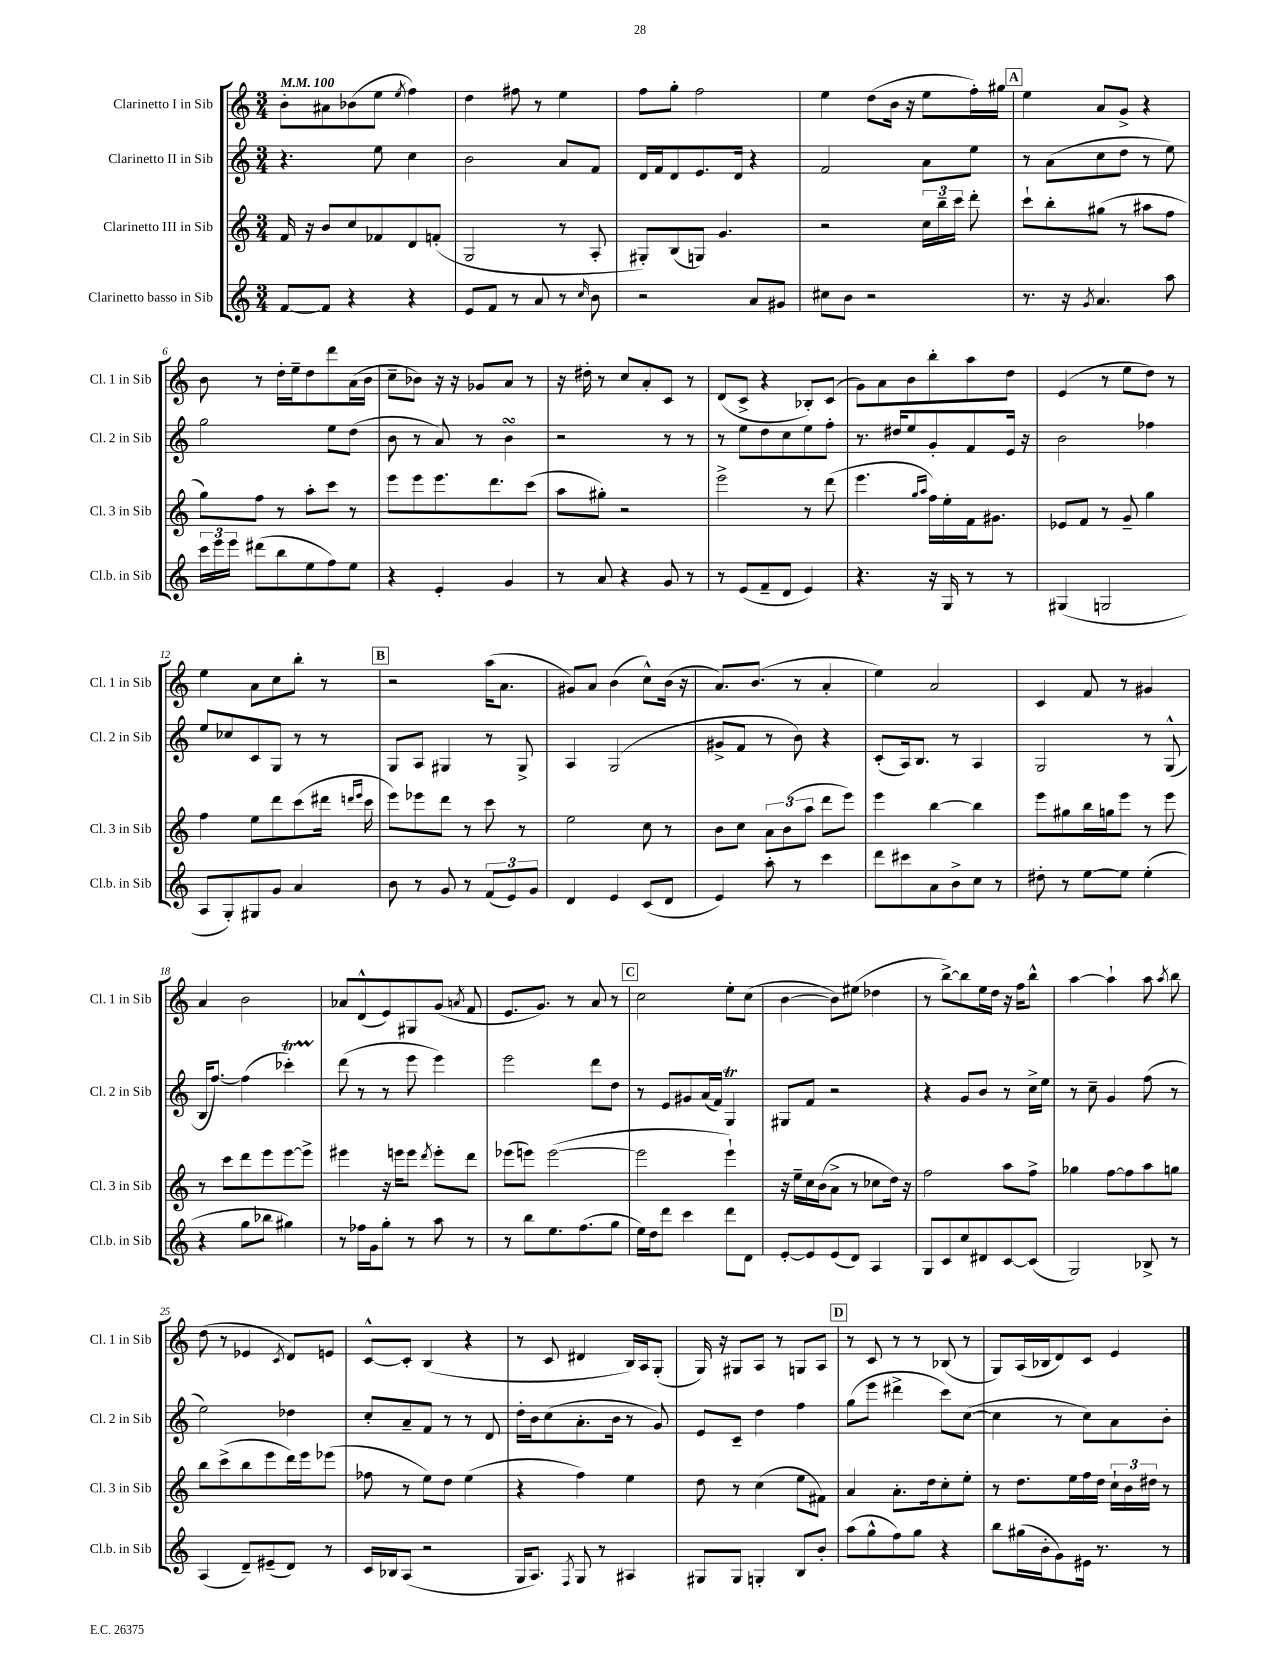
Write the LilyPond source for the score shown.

<<
\new StaffGroup <<
\new Staff = "s0" \with { instrumentName = "Clarinetto I in Sib" shortInstrumentName = "Cl. 1 in Sib" } {
    \clef treble \key c \major \numericTimeSignature \time 3/4 \tempo 4 = 100
    \autoBeamOff b'8[-. ais'8 bes'8( e''8] \acciaccatura { e''8 } f''4) |
    d''4 fis''8 r8 e''4 |
    f''8[ g''8]-. f''2 |
    e''4 d''8[( b'16] r16 e''8[ f''16-.) gis''16] |
    \mark \markup { \box "A" } e''4 a'8[ g'8]-> r4 |
    b'8 r8 d''16[-. e''16-- d''8 d'''8 a'16( b'16] |
    c''8[-- bes'8]) r16 r16 ges'8[ a'8] r8 |
    r16 dis''16-. r8 c''8[ a'8-. c'8] r8 |
    d'8[( c'8]-> r4 bes8[-.) c'8]( |
    g'8[) a'8 b'8 b''8-. a''8 d''8] |
    e'4( r8 e''8[ d''8]) r8 |
    e''4 a'8[ c''8 b''8]-. r8 |
    \mark \markup { \box "B" } r2 a''16[( a'8.] |
    gis'8[) a'8] b'4( c''8[-^) b'16]( r16 |
    a'8.[) b'8.]( r8 a'4-. |
    e''4) a'2 |
    c'4 f'8 r8 gis'4 |
    a'4 b'2 |
    aes'8[ d'8-^( e'8) gis8 g'8]( \acciaccatura { a'8 } f'8 |
    e'8.[ g'8.]) r8 a'8 r8 |
    \mark \markup { \box "C" } c''2 e''8[-. c''8]( |
    b'4~ b'8[) eis''8]( des''4 |
    r8 b''8[~->) b''8 e''16 d''16] r16 f''16[ b''8]-^ |
    a''4~ a''4-! a''8 \acciaccatura { a''8 } b''8 |
    d''8( r8 ees'4 \acciaccatura { c'8 } d'8[) e'8] |
    c'8[~-^ c'8]-. b4( r4 |
    r8 c'8 dis'4 b16[) a16 g8]-.( |
    g16) r16 gis8[ a8] r8 g8[ a8] |
    \mark \markup { \box "D" } r8 c'8 r8 r8 bes8( r8 |
    g8[) a16( bes16 d'8) c'8] e'4 \bar "|." |
}
\new Staff = "s1" \with { instrumentName = "Clarinetto II in Sib" shortInstrumentName = "Cl. 2 in Sib" } {
    \clef treble \key c \major \numericTimeSignature \time 3/4
    \autoBeamOff r4. e''8 c''4 |
    b'2 a'8[ f'8] |
    d'16[ f'16 d'8 e'8. d'16] r4 |
    f'2 a'8[ e''8] |
    \mark \markup { \box "A" } r8 a'8[( c''8 d''8] r8 e''8) |
    g''2 e''8[ d''8]( |
    b'8 r8 a'8) r8 b'4\turn |
    r2 r8 r8 |
    r8 e''8[ d''8 c''8 e''8 f''8]-. |
    r8. dis''16[ e''8 g'8-. f'8 e'16] r16 |
    b'2 fes''4 |
    e''8[ ces''8 c'8 g8] r8 r8 |
    \mark \markup { \box "B" } g8[ a8] gis4 r8 gis8-> |
    a4 g2( |
    gis'8[-> f'8] r8 b'8) r4 |
    c'8[-.( a16) b8.] r8 a4 |
    g2 r8 g8-^( |
    b16[ f''8.]~) f''4( ces'''4-.\startTrillSpan) |
    d'''8\stopTrillSpan( r8 r8 e'''8 e'''4) |
    e'''2 d'''8[ d''8] |
    \mark \markup { \box "C" } r8 e'8[ gis'8 a'16( f'16]) g4\trill |
    gis8[ f'8] r2 |
    r4 g'8[ b'8] r8 c''16[-> e''16] |
    r8 c''8-- g'4 f''8( r8 |
    e''2) des''4 |
    c''8[-. a'8-- f'8] r8 r8 d'8 |
    d''16[-. b'16 c''8( a'8.-. b'16] r8 g'8) |
    e'8[ c'8]-- d''4 f''4 |
    \mark \markup { \box "D" } g''8[( e'''8] dis'''4-> c'''8[) c''8]~( |
    c''4 r8 c''8[) a'8 b'8]-. \bar "|." |
}
\new Staff = "s2" \with { instrumentName = "Clarinetto III in Sib" shortInstrumentName = "Cl. 3 in Sib" } {
    \clef treble \key c \major \numericTimeSignature \time 3/4
    \autoBeamOff f'16 r16 b'8[ c''8 fes'8 d'8 f'8]-.( |
    g2 r8 a8-. |
    gis8[-.) b8( g8]) g'4. |
    r2 \tuplet 3/2 { c''16[ b''16-- c'''16] } d'''8-. |
    \mark \markup { \box "A" } c'''8[-! b''8-. gis''8]( r8 ais''8[ f''8] |
    g''8[) f''8] r8 a''8[-. c'''8] r8 |
    e'''8[ e'''8 e'''8. d'''8. c'''8]( |
    a''8[ gis''8]-.) r2 |
    e'''2-> r8 d'''8( |
    e'''4. \grace { g''16[ a''16] } f''16[) e''16-. f'16 gis'8.] |
    ees'8[ f'8] r8 g'8-- g''4 |
    f''4 e''8[ d'''8 c'''8( dis'''16] \grace { d'''16[ e'''16] } c'''16 |
    \mark \markup { \box "B" } e'''8[) ees'''8 d'''8] r8 c'''8 r8 |
    e''2 c''8 r8 |
    b'8[ c''8] \tuplet 3/2 { a'8[ b'8( a''8] } d'''8[ e'''8]) |
    e'''4 b''4~ b''4 |
    e'''8[ gis''8 b''16 g''16 e'''8] r8 e'''8 |
    r8 c'''8[ d'''8 e'''8 e'''8~ e'''8]-> |
    eis'''4 r16 e'''16[ e'''8] \acciaccatura { d'''8 } e'''8[-. d'''8] |
    ees'''8[( e'''8]) e'''2~( |
    \mark \markup { \box "C" } e'''2 e'''4-!) |
    r16 e''16[-- c''16 b'16( a'8]-> r8 ces''8[ d''16]) r16 |
    f''2 a''8[ f''8]-> |
    ges''4 f''8[~ f''8 a''8 g''8] |
    b''8[ c'''8->( b''8 e'''8 d'''16) e'''16 ees'''8]( |
    fes''8 r8 e''8[) d''8] e''4( |
    r4 f''4) e''4 |
    d''8 r8 c''4( e''8[ fis'8]) |
    \mark \markup { \box "D" } a'4 a'8.[-. d''16 c''8-. e''8]-. |
    r8 d''8.[ e''16 f''16 d''16] \tuplet 3/2 { c''16[-! b'16 dis''16] } r8 \bar "|." |
}
\new Staff = "s3" \with { instrumentName = "Clarinetto basso in Sib" shortInstrumentName = "Cl.b. in Sib" } {
    \clef treble \key c \major \numericTimeSignature \time 3/4
    \autoBeamOff f'8[~ f'8] r4 r4 |
    e'8[ f'8] r8 a'8 r8 \grace { c''16 } b'8 |
    r2 a'8[ gis'8] |
    cis''8[ b'8] r2 |
    \mark \markup { \box "A" } r8. r16 \acciaccatura { g'8 } a'4. a''8 |
    \tuplet 3/2 { c'''16[ e'''16 e'''16] } dis'''8[( b''8 e''8 f''8) e''8] |
    r4 e'4-. g'4 |
    r8 a'8 r4 g'8 r8 |
    r8 e'8[( f'8-- d'8] e'4) |
    r4. r16 g16 r8 r8 |
    gis4( g2 |
    a8[ g8-.) gis8 g'8] a'4 |
    \mark \markup { \box "B" } b'8 r8 g'8 r8 \tuplet 3/2 { f'8[( e'8) g'8] } |
    d'4 e'4 c'8[( d'8] |
    e'4) a''8-. r8 c'''4 |
    d'''8[ cis'''8 a'8 b'8-> c''8] r8 |
    dis''8-. r8 e''8[~ e''8] e''4-.( |
    r4 g''8[ bes''8] gis''4) |
    r8 fes''16[ g'16 g''8]-. r8 a''8 r8 |
    r8 b''8[ e''8. f''8.( g''8] |
    \mark \markup { \box "C" } e''16[) d''16 d'''8] c'''4 d'''8[ d'8] |
    e'8[~-. e'8 e'8( d'8]) a4 |
    g8[ c'8 c''8 dis'8 c'8~ c'8]( |
    g2) bes8-> r8 |
    a4( d'8[--) eis'8--( d'8]) r8 |
    c'16[ bes16 a8]( r2 |
    g16[ a8.]) \acciaccatura { f8 } g8 r8 ais4 |
    gis8[ gis8] g4-. b8[ b'8]-. |
    \mark \markup { \box "D" } a''8[( g''8-^ f''8) g''8] r4 |
    b''8[ gis''16( b'16-. g'8) eis'16] r8. r8 \bar "|." |
}
>>
>>
